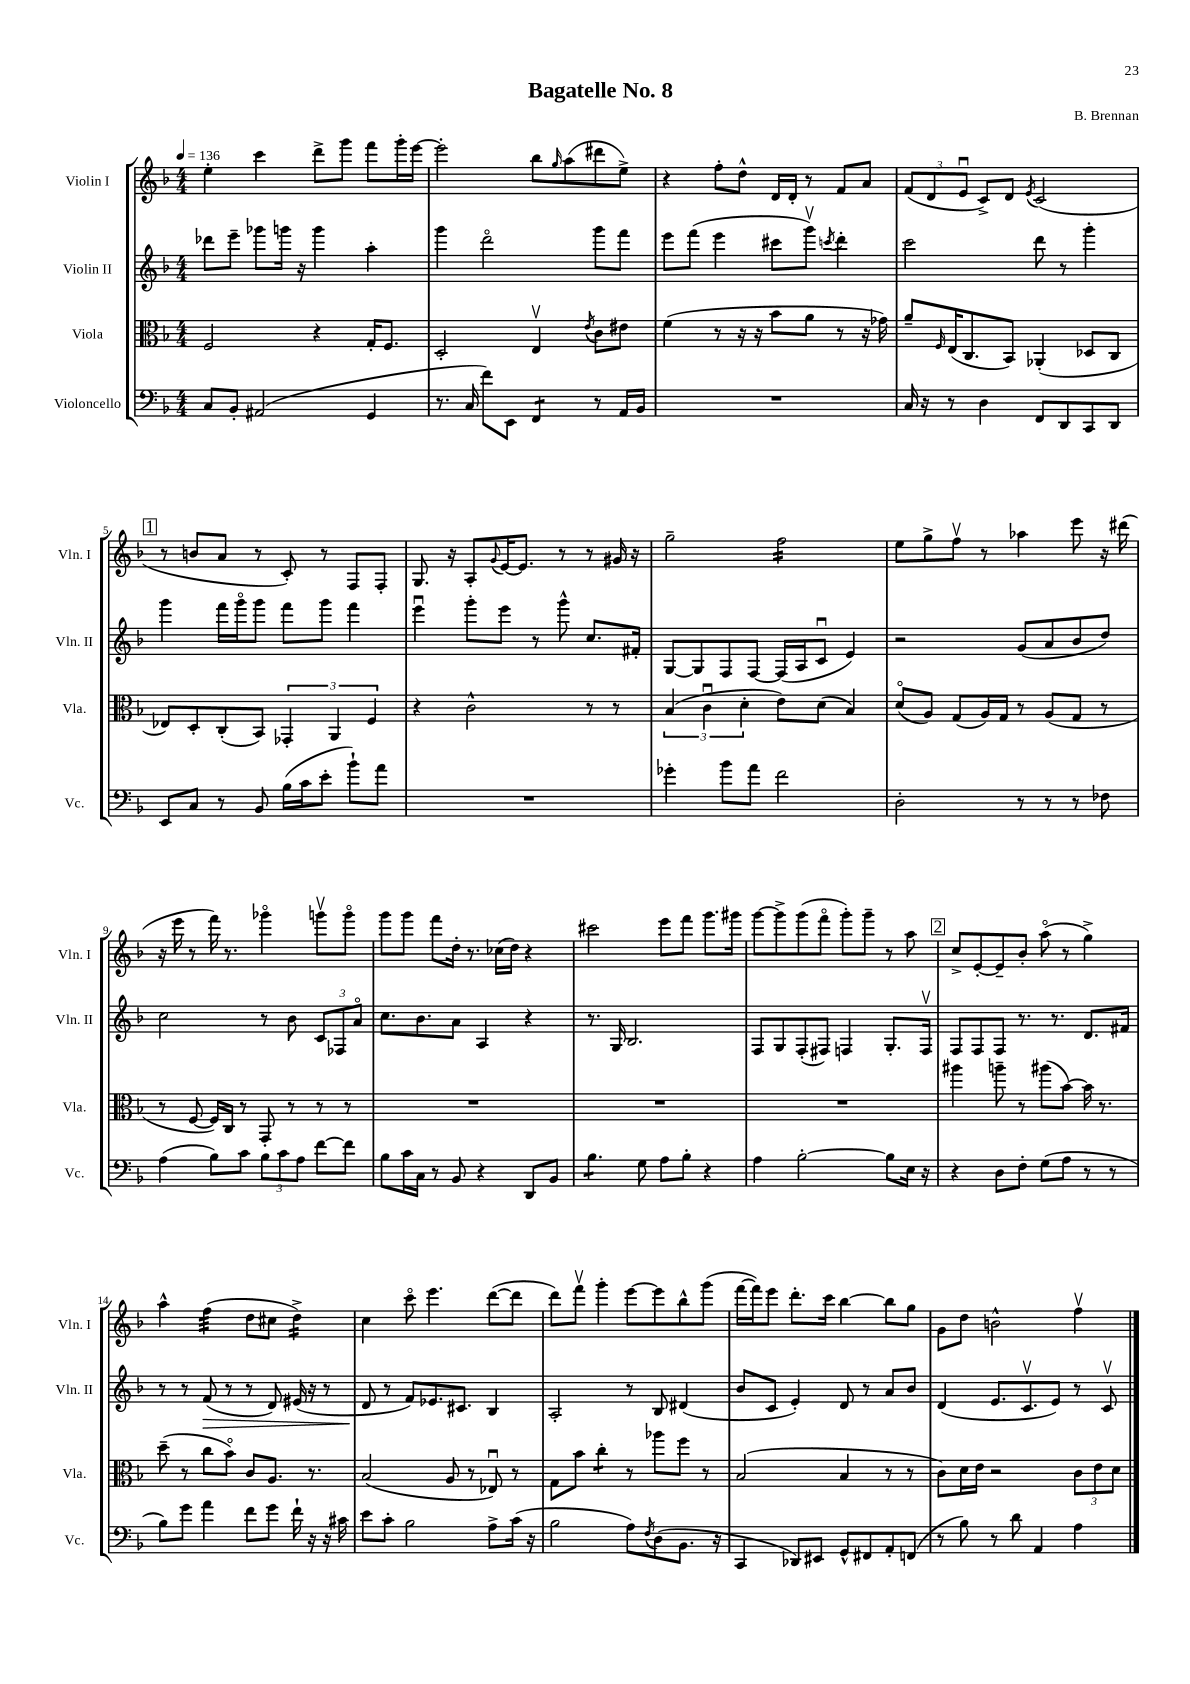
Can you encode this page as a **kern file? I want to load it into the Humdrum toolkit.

**kern	**kern	**kern	**kern
*staff4	*staff3	*staff2	*staff1
*clefF4	*clefC3	*clefG2	*clefG2
*k[b-]	*k[b-]	*k[b-]	*k[b-]
*M4/4	*M4/4	*M4/4	*M4/4
*MM136	*MM136	*MM136	*MM136
8C/L	2F/	8ddd-\L	4ee'\
8BB-'/J	.	8eee~\J	.
(2AA#/	.	8ggg-\L	4ccc\
.	.	16ggg\Jk	.
.	.	16r	.
.	4r	4ggg\	8ddd^\L
.	.	.	8ggg\J
4GG/	16G'/LK	4aa'\	8fff\L
.	8.F/J	.	.
.	.	.	16ggg'\L
.	.	.	[16eee\JJ
=	=	=	=
8.r	2D'/	4ggg\	2eee'\]
16C/	.	.	.
8f\L)	.	2dddo\	.
8EE\J	.	.	.
4FF/	4Ev/	.	8bb-\L
.	.	.	16qqgg/
.	.	.	(8aa\
.	8qe/	.	.
8r	8c\L	8ggg\L	8ddd#\
16AA/LL	8e#\J	8fff\J	8ee^\J)
16BB-/JJ	.	.	.
=	=	=	=
1r	(4f\	8eee\L	4r
.	.	(8fff\J	.
.	8r	4eee\	8ff'\L
.	16r	.	8dd^^\J
.	16r	.	.
.	8b-\L	8ccc#\L	16d/LL
.	.	.	16d'/JJ
.	8a\J	8gggv\J)	8r
.	.	8qccc/	.
.	8r	4ddd'\	8f/L
.	16r	.	8a/J
.	16g-\)	.	.
=	=	=	=
16C/	8a~/L	2ccc\	(12f/L
16r	.	.	.
.	.	.	12d/
.	16qqF/	.	.
8r	(16E/K	.	.
.	.	.	12eu/J
.	8.C/	.	.
4D\	.	.	8c^/L)
.	8BB-/J)	.	8d/J
.	.	.	8qe/
8FF/L	(4AA-'/	8ddd\	(2c/
8DD/	.	8r	.
8CC/	8D-/L	4ggg'\	.
8DD/J	8C/J	.	.
=	=	=	=
8EE/L	8E-/L)	4ggg\	8r
8C/J	8D'/	.	8b/L
8r	(8C'/	16fff\LL	8a/J
.	.	16gggo\J	.
8BB-/	8BB-/J)	8ggg\J	8r
(16B-\LL	6GG-'/	8fff\L	8c'/)
16c\J	.	.	.
8e'\J	.	8ggg\J	8r
.	6AA/	.	.
8b-`\L)	.	4fff\	8F/L
.	6F/	.	.
8a\J	.	.	8F'/J
=	=	=	=
1r	4r	4eeeu\	8.G/
.	.	.	16r
.	2c^^\	8ggg'\L	8A'/L
.	.	.	8qqg/
.	.	8eee\J	[16e/K
.	.	.	8.e/]J
.	.	8r	.
.	.	8ggg^^\	8r
.	8r	8.cc/L	8r
.	8r	.	16g#/
.	.	16f#'/Jk	16r
=	=	=	=
4g-'\	(6B-/	[8G/L	2gg~\
.	.	8G/]	.
.	6cu\	.	.
8b-\L	.	8F/	.
.	6d'\	.	.
8a\J	.	[8F/J	.
2f\	8e\L)	(16F/]LL	2ff\
.	.	16A/J	.
.	(8d\J	8cu/J	.
.	4B-/)	4e/)	.
=	=	=	=
2D'\	(8do/L	2r	8ee\L
.	8A/J)	.	8gg^\
.	(8G/L	.	8ffv\J
.	16A/L)	.	8r
.	16G/JJ	.	.
8r	8r	(8g/L	4aa-\
8r	(8A/L	8a/	.
8r	8G/J	8b-/	8eee\
8F-\	8r	8dd/J)	16r
.	.	.	(16ddd#\
=	=	=	=
(4A\	8r	2cc\	16r
.	.	.	16eee\
.	[8F/	.	8r
8B-\L)	16F/]LL)	.	16fff\)
.	16C/JJ	.	8.r
8c\J	8r	.	.
12B-\L	8GG'/	8r	4ggg-o\
12c\	.	.	.
.	8r	8b-\	.
12A\J	.	.	.
[8f\L	8r	12c/L	8gggv\L
.	.	12F-/	.
8f\]J	8r	.	8gggo\J
.	.	12ao/J	.
=	=	=	=
8B-\L	1r	8.cc\L	8ggg\L
16c\L	.	.	8ggg\J
16C\JJ	.	8.b-\	.
8r	.	.	8fff\L
8BB-/	.	8a\J	16dd'\Jk
.	.	.	8.r
4r	.	4A/	.
.	.	.	(16cc-\LL
.	.	.	16dd\JJ)
8DD/L	.	4r	4r
8BB-/J	.	.	.
=	=	=	=
4.B-\	1r	8.r	2ccc#\
.	.	16G/	.
.	.	2.B-/	.
8G\	.	.	.
8A\L	.	.	8eee\L
8B-'\J	.	.	8fff\J
4r	.	.	8.ggg\L
.	.	.	16ggg#\Jk
=	=	=	=
4A\	1r	8F/L	[8ggg\L
.	.	8G/	8ggg^\]
[2B-'\	.	(8F'/	(8ggg\
.	.	8F#/J)	8fffo\J
.	.	4F/	8ggg'\L)
.	.	.	8ggg~\J
8B-\]L	.	8.G'/L	8r
16E\Jk	.	.	8aa\
16r	.	16Fv/Jk	.
=	=	=	=
4r	4aa#\	8F/L	8cc^/L
.	.	8F/	[8e'/
8D\L	8aa~\	8F/J	8e~/]
8F'\J	8r	8.r	8b-'/J
(8G\L	(8aa#\L	.	(8aao\
.	.	8.r	.
8A\J	[8b-\J)	.	8r
8r	16b-\]	8.d/L	4gg^\)
.	8.r	.	.
8r	.	.	.
.	.	16f#/Jk	.
=	=	=	=
8B-\L)	(8dd~\	8r	4aa^^\
8g\J	8r	8r	.
4a\	8cc\L	(8f/	(4ff\
.	8b-o\J)	8r	.
8f\L	8c/L	8r	8dd\L
8g\J	8.A/J	8d/)	8cc#\J
16f`\	.	(16e#/	4dd^\)
16r	8.r	16r	.
16r	.	8r	.
16c#\	.	.	.
=	=	=	=
8e\L	(2B-/	8d/	4cc\
8c'\J	.	8r	.
2B-\	.	8f/L)	8ccco\
.	.	8.e-/	4.eee\
.	8A/	.	.
.	.	8.c#/J	.
.	8r	.	.
8A^\L	8E-u/)	4B-/	([8ddd\L
(16c\Jk	8r	.	8ddd\]J
16r	.	.	.
=	=	=	=
2B-\	8G\L	2A'/	8ddd\L)
.	8b-\J	.	8fffv\J
.	4cc'\	.	4ggg'\
8A\L)	8r	8r	[8eee\L
8qF/	.	.	.
(8D\	8aa-\L	8B-/	8eee\]
8.BB-\J	8ff\J	(4d#/	8bb-^^\
.	8r	.	(8ggg\J
16r	.	.	.
=	=	=	=
4CC/	(2B-/	8b-/L	[16fff\LL
.	.	.	16fff\]J)
.	.	8c/J	8eee\J
8DD-/L)	.	4e'/)	8.ddd'\L
8EE#/J	.	.	.
.	.	.	16ccc\Jk
8GG^^/L	4B-/	8d/	[4bb-\
8FF#/	.	8r	.
8AA'/	8r	8a/L	8bb-\]L
(8FF/J	8r	8b-/J	8gg\J
=	=	=	=
8r	8c\L)	(4d/	8g\L
8B-\)	16d\L	.	8dd\J
.	16e\JJ	.	.
8r	2r	8.e/L	2b^^\
8d\	.	.	.
.	.	8.cv/	.
4AA/	.	.	.
.	.	8e/J)	.
4A\	12c\L	8r	4ffv\
.	12e\	.	.
.	.	8cv/	.
.	12d\J	.	.
==	==	==	==
*-	*-	*-	*-
